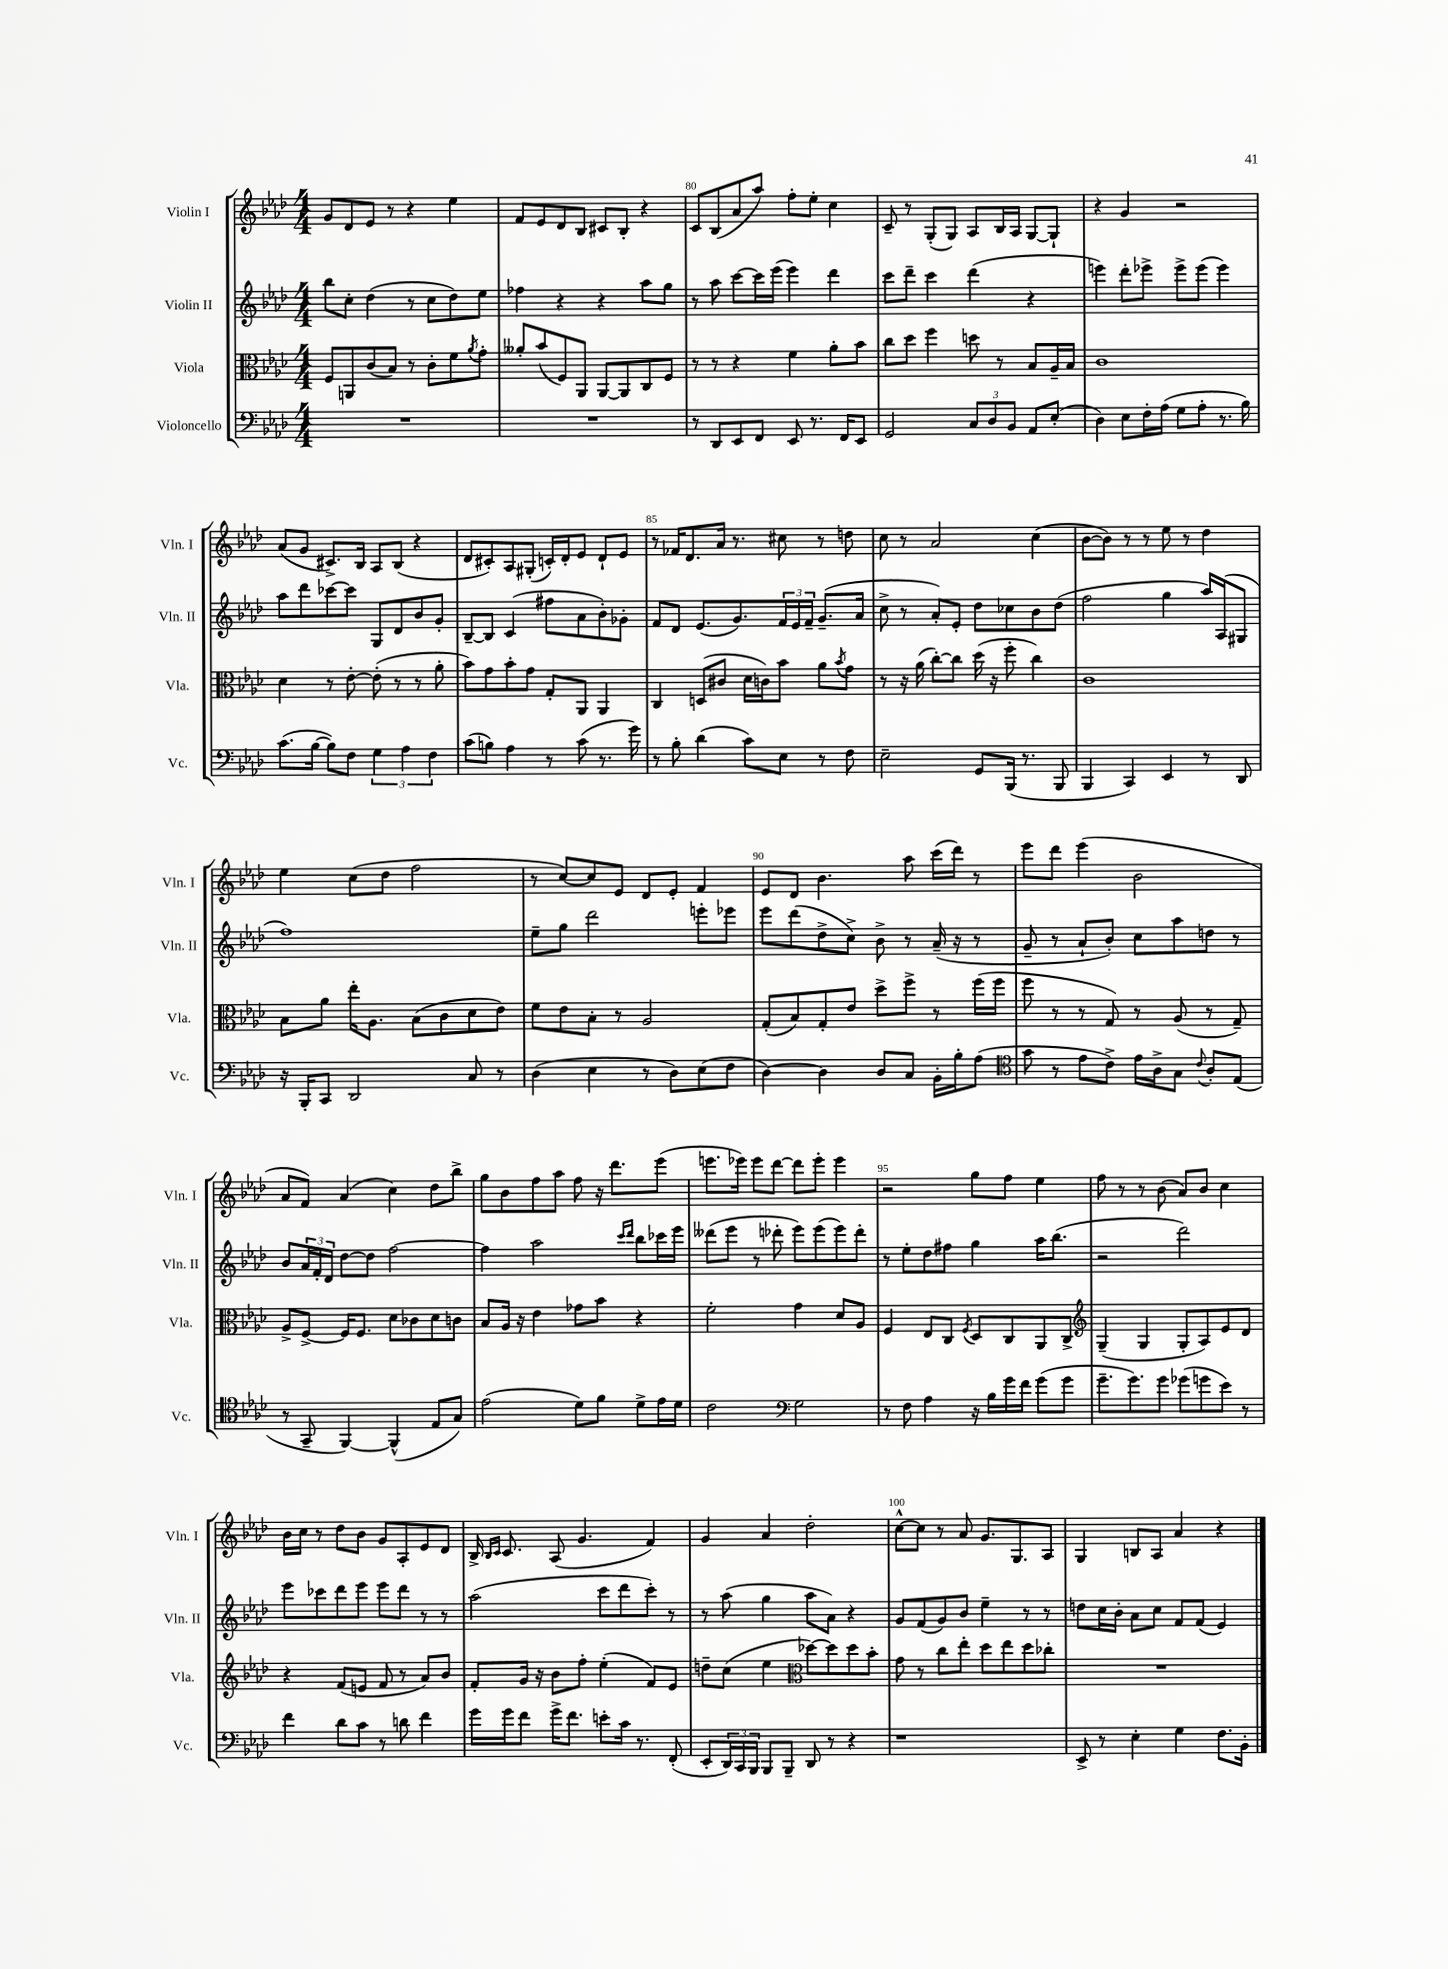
<<
\new StaffGroup <<
\new Staff = "s0" \with { instrumentName = "Violin I" shortInstrumentName = "Vln. I" } {
    \clef treble \key aes \major \numericTimeSignature \time 4/4
    g'8 des'8 ees'8 r8 r4 ees''4 |
    f'8 ees'8 des'8 bes8 cis'8 bes8-. r4 |
    c'8 bes8( aes'8 aes''8) f''8-. ees''8-. c''4 |
    c'8-- r8 g8-.( g8) aes8 bes16 aes16 g8~ g8-! |
    r4 g'4 r2 |
    aes'8( g'8 cis'8.->) bes16 aes8 bes8( r4 |
    des'8 cis'8-.) aes8 gis8-.( c'16-.) des'16-. ees'8 des'8-! ees'8 |
    r8 fes'16 des'8. aes'16 r8. cis''8 r8 d''8 |
    c''8 r8 aes'2 c''4( |
    bes'8~ bes'8) r8 r8 ees''8 r8 des''4 |
    ees''4 c''8( des''8 f''2 |
    r8 c''8~) c''8 ees'8 des'8 ees'8-. f'4 |
    ees'8 des'8 bes'4. aes''8 c'''16( des'''16) r8 |
    ees'''8 des'''8 ees'''4( bes'2 |
    aes'8 f'8) aes'4( c''4) des''8 bes''8-> |
    g''8 bes'8 f''8 aes''8 f''8 r16 des'''8. ees'''8( |
    e'''8. ees'''16) ees'''8 des'''8~ des'''8 ees'''8-. ees'''4 |
    r2 g''8 f''8 ees''4 |
    f''8 r8 r8 bes'8( aes'8) bes'8 c''4 |
    bes'16 c''16 r8 des''8 bes'8 g'8 aes8-. ees'8 des'8 |
    bes16-> \grace { bes16 c'16 } c'8. aes8( g'4. f'4) |
    g'4 aes'4 des''2-. |
    c''8~-^ c''8 r8 aes'8 g'8. g8. aes8 |
    g4 b8 aes8 aes'4 r4 \bar "|." |
}
\new Staff = "s1" \with { instrumentName = "Violin II" shortInstrumentName = "Vln. II" } {
    \clef treble \key aes \major \numericTimeSignature \time 4/4
    bes''8 c''8-. des''4( r8 c''8 des''8) ees''8 |
    fes''4 r4 r4 aes''8 g''8 |
    r8 aes''8 c'''8~ c'''16 ees'''16( ees'''4) des'''4 |
    c'''8 des'''8-- c'''4 des'''4( r4 |
    e'''4) des'''8-. ees'''8-> ees'''8-> ees'''8( ees'''4) |
    aes''8 des'''8 ces'''8~ ces'''8 g8 des'8 bes'8 g'8-. |
    bes8~-- bes8 c'4( fis''8 aes'8 bes'8-.) ges'8-. |
    f'8 des'8 ees'8.( g'8.) \tuplet 3/2 { f'16 ees'16 f'16-- } g'8.--( aes'16 |
    c''8-> r8 aes'8-.) ees'8-. des''8 ces''8 bes'8 des''8( |
    f''2 g''4 aes''16) aes16( gis8 |
    f''1) |
    ees''8-- g''8 des'''2 e'''8-. ees'''8 |
    ees'''8 des'''8( des''8-> c''8->) bes'8-> r8 aes'16--( r16 r8 |
    g'8-- r8 aes'8-! bes'8-.) c''8 aes''8 d''8 r8 |
    bes'8 \tuplet 3/2 { aes'16 f'16-. des'16 } des''8~ des''8 f''2~ |
    f''4 aes''2 \grace { c'''16 des'''16 } bes''8 ces'''16 ees'''16 |
    deses'''8( ees'''8 r8 des'''8-. ees'''8) ees'''8( ees'''8) des'''8-. |
    r8 ees''8-. des''8 fis''8 g''4 aes''16 bes''8.( |
    r2 des'''2) |
    ees'''8 ces'''8 des'''8 ees'''8 ees'''8 des'''8 r8 r8 |
    aes''2( c'''8 des'''8 c'''8-.) r8 |
    r8 aes''8( g''4 aes''8 aes'8) r4 |
    g'8 f'8( g'8) bes'8 ees''4-- r8 r8 |
    d''8 c''16 bes'16-. aes'8 c''8 f'8 f'8( ees'4) \bar "|." |
}
\new Staff = "s2" \with { instrumentName = "Viola" shortInstrumentName = "Vla." } {
    \clef alto \key aes \major \numericTimeSignature \time 4/4
    f8 a,8 c'8( bes8) r8 c'8-. f'8 \acciaccatura { aes'8 } g'8-. |
    aeses'8-. bes'8( f8) aes,8 aes,8~ aes,8 c8 f8 |
    r8 r8 r4 f'4 aes'8-. bes'8 |
    c''8 des''8 f''4 d''8 r8 bes8 aes16-- bes16 |
    c'1 |
    des'4 r8 ees'8~-. ees'8-.( r8 r8 aes'8-. |
    bes'8) g'8 bes'8-. g'8 g8-. aes,8 aes,4 |
    c4 d8( cis'8 des'16 c'16) bes'8 aes'8 \acciaccatura { bes'8 } g'8 |
    r8 r16 aes'16( c''8~-.) c''8 des''16( r16 f''8-. c''4) |
    c'1 |
    bes8 aes'8 ees''16-. aes8. bes8( c'8 des'8 ees'8) |
    f'8 ees'8 bes8-. r8 aes2 |
    g8-.( bes8) g8-. ees'8 des''8-> f''8-> r8 f''16( f''16 |
    f''8 r8 r8 g8) r8 aes8( r8 g8--) |
    aes8-> f8~-> f16 f8. des'8 ces'8 des'8 c'8 |
    bes8 aes16 r16 ees'4 ges'8 bes'8 r4 |
    f'2-. g'4 des'8 aes8 |
    f4 ees8 c8 \acciaccatura { f8 } des8 c8 aes,8 c8-> |
    \clef treble g4--( g4 g8-. aes8) ees'8 des'8 |
    r4 f'8( e'8 f'8 r8 aes'8) bes'8 |
    f'8-. g'16 r16 bes'8 f''8-. ees''4-.( f'8) ees'8 |
    d''8-- c''8( ees''4 \clef alto des''8~) des''8 des''8 bes'8-. |
    g'8 r8 c''8 ees''8-. des''8 ees''8 des''8 ces''8-. |
    R1 \bar "|." |
}
\new Staff = "s3" \with { instrumentName = "Violoncello" shortInstrumentName = "Vc." } {
    \clef bass \key aes \major \numericTimeSignature \time 4/4
    R1 |
    R1 |
    r8 des,8 ees,8 f,8 ees,8 r8. f,16 ees,8 |
    g,2 \tuplet 3/2 { c8 des8 bes,8 } aes,8 ees8-.( |
    des4) ees8 f16-. aes16( g8 aes8-. r8. bes16) |
    c'8.( bes16~ bes8) f8 \tuplet 3/2 { g4 aes4 f4 } |
    c'8( b8) aes4 r8 c'8( r8. g'16) |
    r8 bes8-. des'4( c'8) ees8 r8 f8 |
    ees2-- g,8 bes,,16( r8. bes,,8 |
    bes,,4 c,4) ees,4 r8 des,8 |
    r16 bes,,16-. c,8 des,2 c8 r8 |
    des4( ees4 r8 des8) ees8( f8 |
    des4~) des4 des8 c8 bes,16-. bes16-. aes8( |
    \clef tenor g'8 r8 ees'8 c'8->) ees'16 aes16-> g8 \appoggiatura { c'8 } aes8-. ees8( |
    r8 g,8-- f,4~) f,4-^( ees8 g8) |
    ees'2( des'8) f'8 des'8-> ees'16 des'16 |
    c'2 \clef bass g2 |
    r8 f8 aes4 r16 bes16 g'16 f'16 g'8( g'8 |
    g'8.-- g'8.) g'8 ges'8( g'8 ees'8) r8 |
    f'4 des'8 c'8 r8 d'8 f'4 |
    g'16 g'16 f'8 g'16-> f'8. e'8-. c'16 r8. f,8-.( |
    ees,8-. \tuplet 3/2 { des,16) c,16 bes,,16 } bes,,8 bes,,8-- des,8 r8 r4 |
    r1 |
    ees,8-> r8 ees4-. g4 f8. bes,16-. \bar "|." |
}
>>
>>
\layout { \context { \Score currentBarNumber = #78 \override BarNumber.break-visibility = ##(#f #t #t) barNumberVisibility = #(every-nth-bar-number-visible 5) } }
